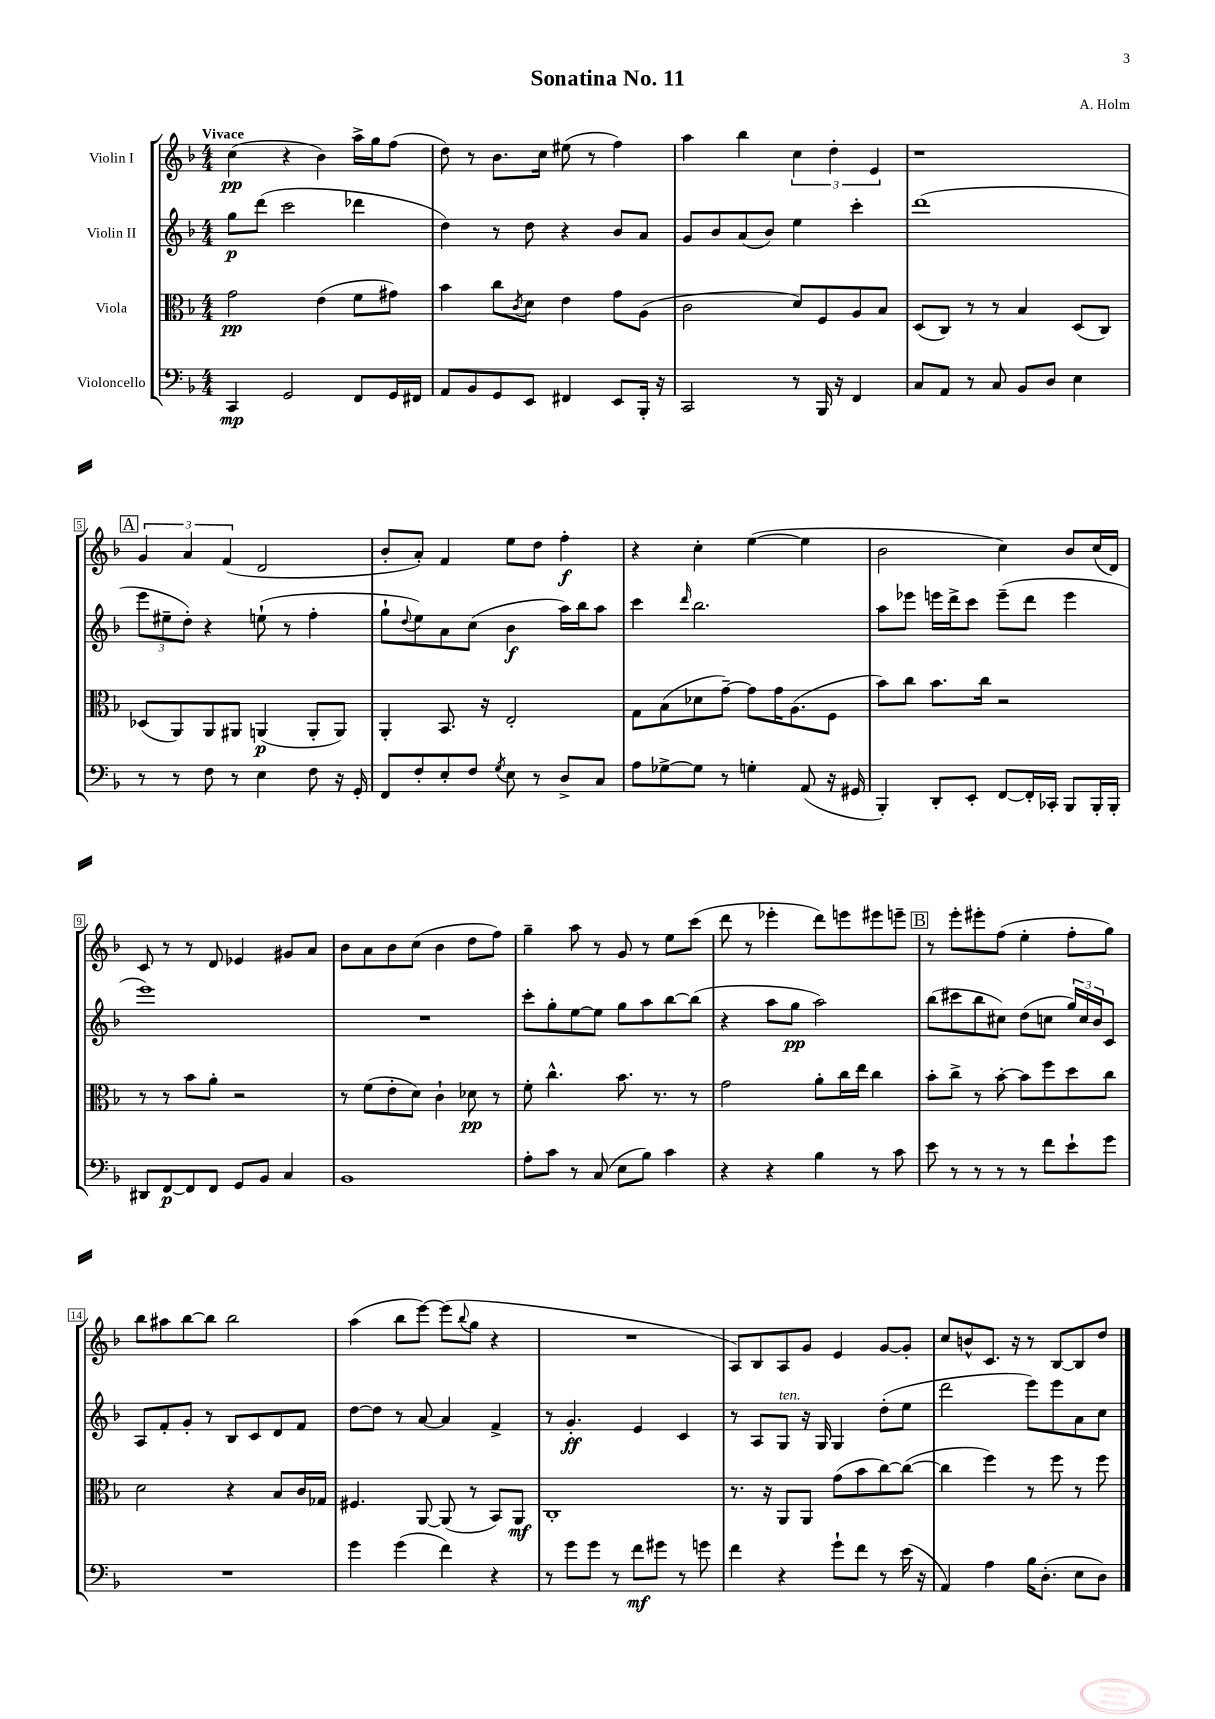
\header { title = "Sonatina No. 11" composer = "A. Holm" }
<<
\new StaffGroup <<
\new Staff = "s0" \with { instrumentName = "Violin I" } {
    \clef treble \key f \major \numericTimeSignature \time 4/4 \tempo "Vivace"
    c''4\pp( r4 bes'4) a''16-> g''16 f''8( |
    d''8) r8 bes'8. c''16 eis''8( r8 f''4) |
    a''4 bes''4 \tuplet 3/2 { c''4 d''4-. e'4 } |
    r1 |
    \mark \markup { \box "A" } \tuplet 3/2 { g'4 a'4 f'4( } d'2 |
    bes'8-. a'8-.) f'4 e''8 d''8 f''4-.\f |
    r4 c''4-. e''4~( e''4 |
    bes'2 c''4) bes'8 c''16( d'16) |
    c'8 r8 r8 d'8 ees'4 gis'8 a'8 |
    bes'8 a'8 bes'8 c''8( bes'4 d''8 f''8) |
    g''4-- a''8 r8 g'8 r8 e''8 c'''8( |
    d'''8 r8 ees'''4-. d'''8) e'''8 eis'''8 e'''8-- |
    \mark \markup { \box "B" } r8 e'''8-. eis'''8-. f''8( e''4-. f''8-. g''8) |
    bes''8 ais''8 bes''8~ bes''8 bes''2 |
    a''4( bes''8 e'''8~) e'''8( \appoggiatura { bes''8 } g''8 r4 |
    R1 |
    a8) bes8 a8 g'8 e'4 g'8~ g'8-. |
    c''8 b'8-^ c'8. r16 r8 bes8~ bes8 d''8 \bar "|." |
}
\new Staff = "s1" \with { instrumentName = "Violin II" } {
    \clef treble \key f \major \numericTimeSignature \time 4/4
    g''8\p d'''8( c'''2 des'''4 |
    d''4) r8 d''8 r4 bes'8 a'8 |
    g'8 bes'8 a'8( bes'8) e''4 c'''4-. |
    d'''1( |
    \mark \markup { \box "A" } \tuplet 3/2 { e'''8 eis''8-- d''8-.) } r4 e''8-!( r8 f''4-. |
    g''8-! \appoggiatura { d''8 } e''8) a'8 c''8( bes'4\f a''16) bes''16 a''8 |
    c'''4 \grace { d'''16 } bes''2. |
    a''8 ees'''8 e'''16 d'''16-> c'''8 e'''8--( d'''8 e'''4 |
    e'''1) |
    R1 |
    c'''8-. g''8-. e''8~ e''8 g''8 a''8 bes''8~ bes''8( |
    r4 a''8 g''8\pp a''2) |
    \mark \markup { \box "B" } bes''8( cis'''8 bes''8 cis''8) d''8( c''8 \tuplet 3/2 { g''16) c''16 bes'16 } c'8 |
    a8 f'8-. g'8-. r8 bes8 c'8 d'8 f'8 |
    d''8~ d''8 r8 a'8~ a'4 f'4-> |
    r8 g'4.-.\ff e'4 c'4 |
    r8 a8 g8^\markup { \italic "ten." } r16 g16 g4 d''8-.( e''8 |
    d'''2 e'''8) e'''8 a'8 c''8 \bar "|." |
}
\new Staff = "s2" \with { instrumentName = "Viola" } {
    \clef alto \key f \major \numericTimeSignature \time 4/4
    g'2\pp e'4( f'8 gis'8) |
    bes'4 c''8 \acciaccatura { c'8 } d'8 e'4 g'8 a8( |
    c'2 d'8) f8 a8 bes8 |
    d8( c8) r8 r8 bes4 d8( c8) |
    \mark \markup { \box "A" } des8( a,8) a,8 ais,8 a,4\p( a,8-. a,8) |
    a,4-. bes,8. r16 e2-. |
    g8 bes8( des'8 g'8~--) g'8 g'16 a8.( f8 |
    bes'8) c''8 bes'8. c''16 r2 |
    r8 r8 bes'8 a'8-. r2 |
    r8 f'8( e'8-. d'8) c'4-! des'8\pp r8 |
    f'8-. c''4.-^ bes'8. r8. r8 |
    g'2 a'8-. c''16 e''16 c''4 |
    \mark \markup { \box "B" } bes'8-. c''8-> r8 bes'8~-. bes'8 f''8 d''8 c''8 |
    d'2 r4 bes8 c'16 ges16 |
    fis4. a,8~ a,8( r8 bes,8) a,8\mf |
    c1-. |
    r8. r16 a,8 a,8 g'8( bes'8 c''8~) c''8~( |
    c''4 f''4) r8 f''8 r8 f''8 \bar "|." |
}
\new Staff = "s3" \with { instrumentName = "Violoncello" } {
    \clef bass \key f \major \numericTimeSignature \time 4/4
    c,4\mp g,2 f,8 g,16 fis,16 |
    a,8 bes,8 g,8 e,8 fis,4 e,8 bes,,16-. r16 |
    c,2 r8 bes,,16 r16 f,4 |
    c8 a,8 r8 c8 bes,8 d8 e4 |
    \mark \markup { \box "A" } r8 r8 f8 r8 e4 f8 r16 g,16-. |
    f,8 f8-. e8-. f8 \acciaccatura { g8 } e8 r8 d8-> c8 |
    a8 ges8~-> ges8 r8 g4-. a,8( r16 gis,16 |
    bes,,4-.) d,8-. e,8-. f,8~ f,16-. ces,16-. bes,,8 bes,,16-. bes,,16-. |
    dis,8 f,8~\p f,8 f,8 g,8 bes,8 c4 |
    bes,1 |
    a8-. c'8 r8 c8( e8 bes8) c'4 |
    r4 r4 bes4 r8 c'8 |
    \mark \markup { \box "B" } e'8 r8 r8 r8 r8 f'8 e'8-! g'8 |
    R1 |
    g'4 g'4( f'4) r4 |
    r8 g'8 g'8 r8 f'8\mf gis'8 r8 g'8 |
    f'4 r4 g'8-! f'8 r8 e'16( r16 |
    a,4) a4 bes16 d8.-.( e8 d8) \bar "|." |
}
>>
>>
\layout { \context { \Score \override BarNumber.stencil = #(make-stencil-boxer 0.1 0.3 ly:text-interface::print) } }
